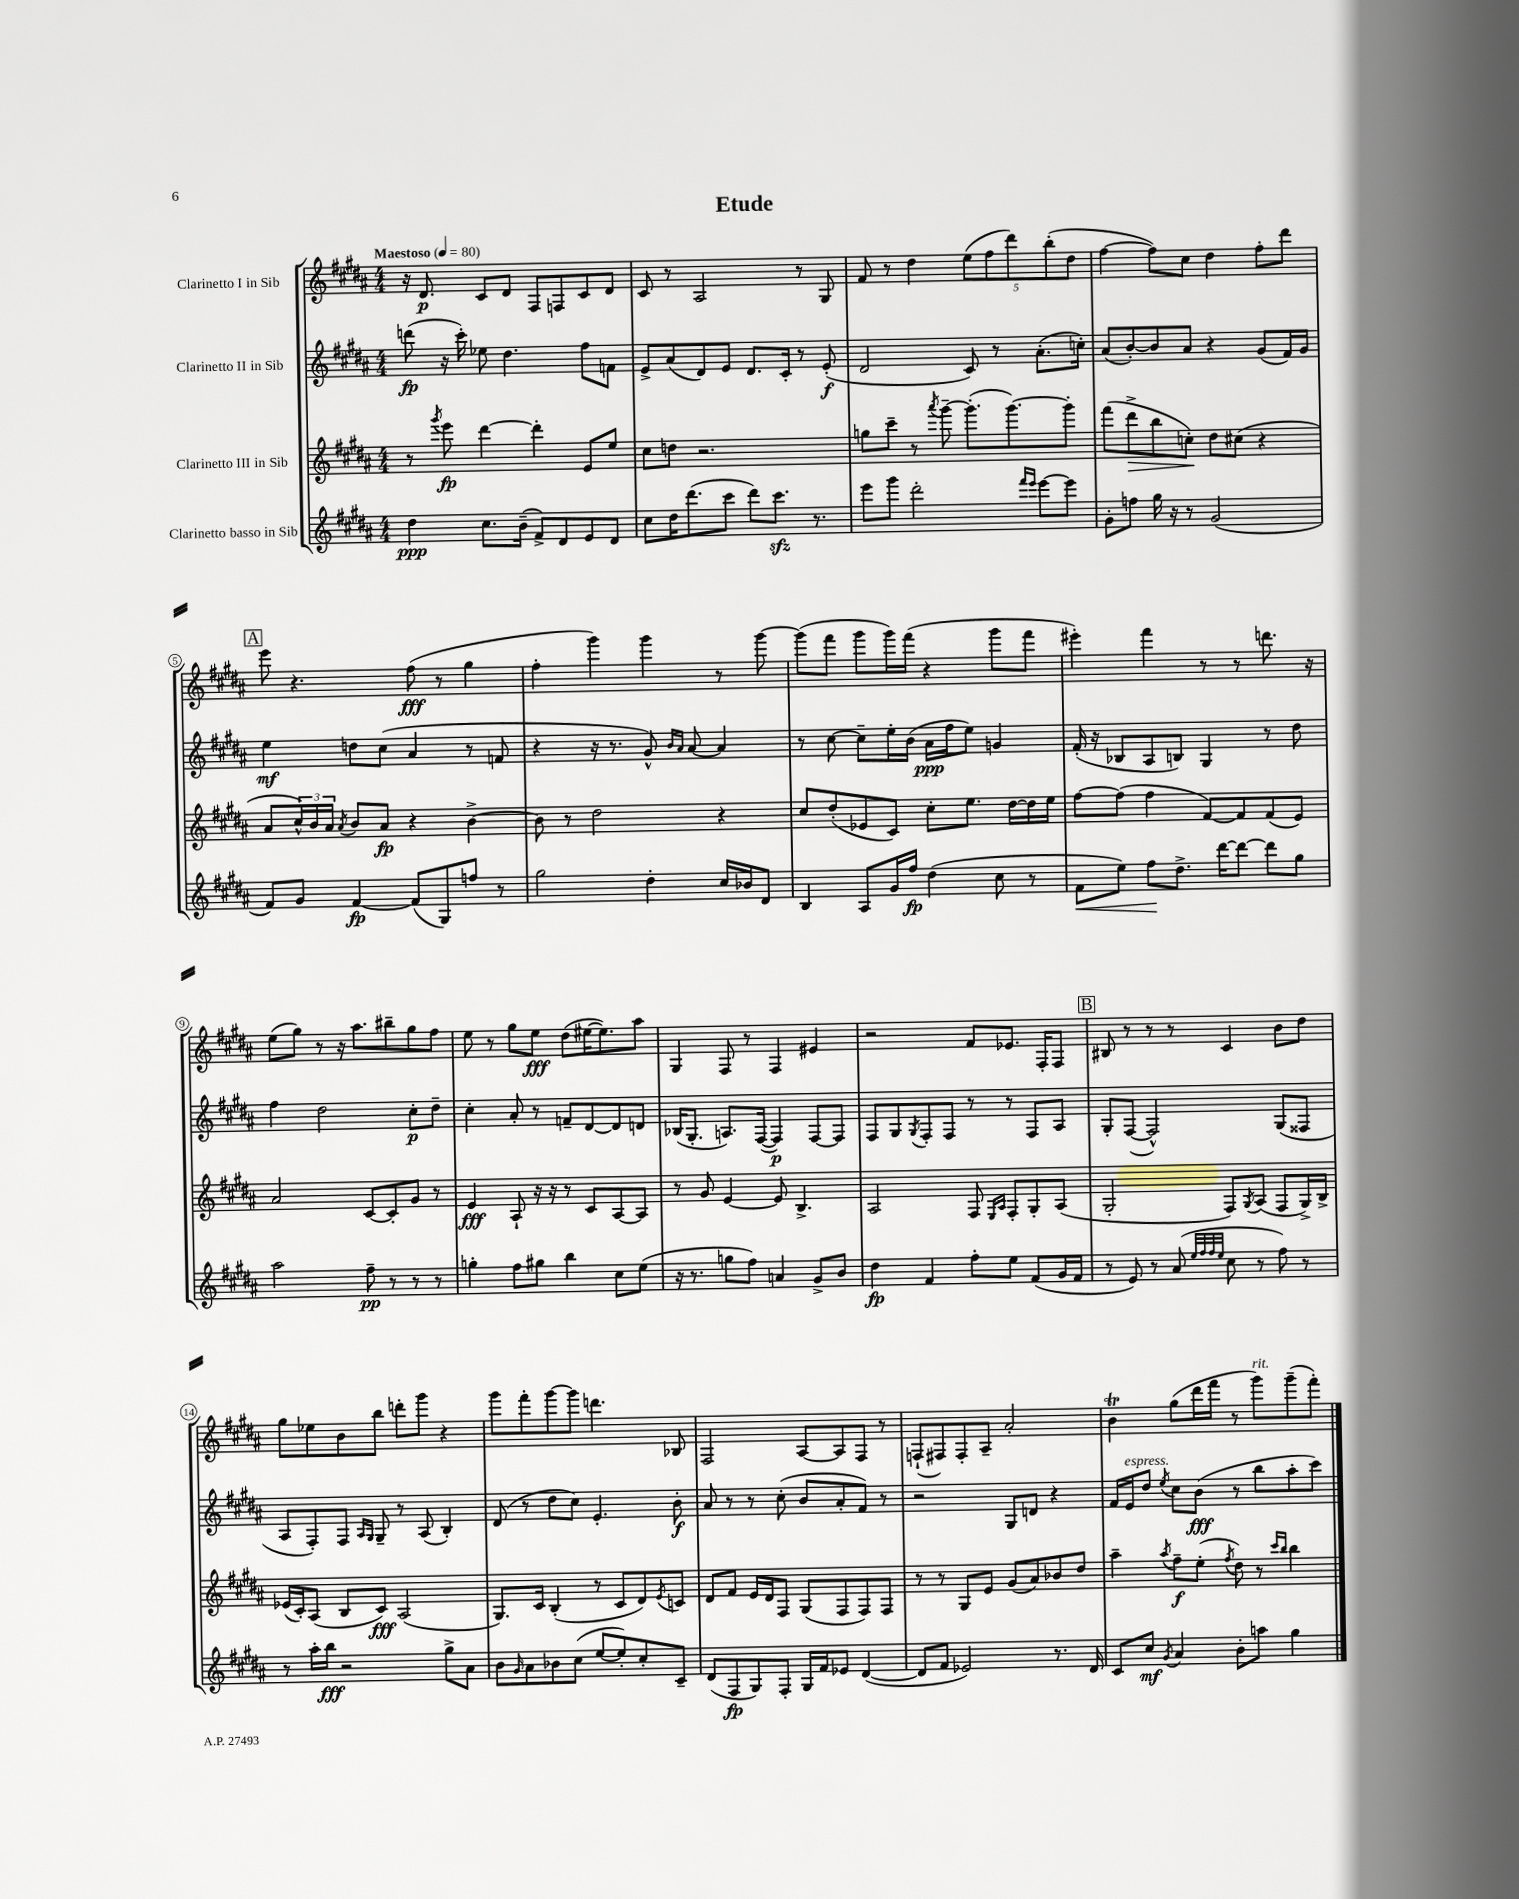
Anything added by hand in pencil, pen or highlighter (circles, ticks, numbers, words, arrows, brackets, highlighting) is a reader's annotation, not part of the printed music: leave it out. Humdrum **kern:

**kern	**kern	**kern	**kern
*staff4	*staff3	*staff2	*staff1
*clefG2	*clefG2	*clefG2	*clefG2
*k[f#c#g#d#a#]	*k[f#c#g#d#a#]	*k[f#c#g#d#a#]	*k[f#c#g#d#a#]
*M4/4	*M4/4	*M4/4	*M4/4
*MM80	*MM80	*MM80	*MM80
4dd#\	8r	(8ddd\	16r
.	.	.	8.d#/
.	8qggg#/	.	.
.	8eee\	16r	.
.	.	16ccc#'\)	.
8.cc#\L	[4ddd#\	8ee-\	8c#/L
.	.	4.dd#\	8d#/J
(16b~\Jk	.	.	.
8f#^/L)	4ddd#'\]	.	8F#/L
8d#/	.	.	8F/
8e/	8e/L	8ff#\L	8c#/
8d#/J	8ee/J	8f\J	8d#/J
=	=	=	=
8cc#\L	8cc#\L	8e^/L	8c#/
16dd#\K	8dd\J	(8a#/	8r
(8.ddd#\	.	.	.
.	2.r	8d#/)	2A#/
8ccc#\J	.	8e/J	.
8ddd#\L)	.	8.d#/L	.
8.ccc#\J	.	.	.
.	.	16c#'/Jk	.
.	.	8r	8r
8.r	.	.	.
.	.	(8e'/	8G#/
=	=	=	=
8eee\L	8gg\L	2d#/	8f#/
8ggg#\J	8ccc#~\J	.	8r
2ddd#'\	8r	.	4dd#\
.	8qaaa#/	.	.
.	[8ggg#~\	.	.
.	(8.ggg#'\]L	8c#/)	(10ee\L
.	.	.	10ff#\
.	.	8r	.
.	[8.ggg#\)	.	.
.	.	.	10ddd#\)
16qqfff#/LL	.	.	.
16qqeee/JJ	.	.	.
[8eee\L	.	(8.a#'\L	.
.	.	.	(10bb'\
8eee\]J	8ggg#'\]J	.	.
.	.	.	10dd#\J
.	.	16cc'\Jk)	.
=	=	=	=
8g#'\L	(8fff#\L	(8a#/L	[4ff#\
8ff\J	8ddd#^\	[8b'/)	.
16gg#\	8bb\	8b/]	8ff#\]L)
16r	.	.	.
8r	8cc'\J)	8a#/J	8cc#\J
(2g#/	8dd#\L	4r	4dd#\
.	(8cc#\J	.	.
.	4r	(8g#/L	8ff#'\L
.	.	16f#/L)	8ddd#\J
.	.	16g#/JJ	.
=	=	=	=
8f#/L)	8a#/L	4ee\	8eee\
8g#/J	24cc#^^/L)	.	4.r
.	24b/	.	.
.	24a#/JJ	.	.
.	8qa#/	.	.
[4f#/	8b/L	8dd\L	.
.	8a#/J	(8cc#\J	.
(8f#/]L	4r	4a#/	(8ff#\
8G#/)	.	.	8r
8ff/J	[4b^\	8r	4gg#\
8r	.	8f/	.
=	=	=	=
2gg#\	8b\]	4r	4ff#'\
.	8r	.	.
.	2dd#\	16r	4ggg#\)
.	.	8.r	.
4dd#'\	.	8g#^^/)	4ggg#\
.	.	16qqb/LL	.
.	.	16qqa#/JJ	.
.	.	[8a#/	.
16cc#/LL	4r	4a#/]	8r
16b-/J	.	.	.
8d#/J	.	.	[8ggg#\
=	=	=	=
4B/	8cc#/L	8r	(8ggg#\]L
.	(8dd#'/	[8cc#\	8fff#\J
8A#/L	8e-/	8cc#~\]L	8ggg#\L
16g#/L	8c#/J)	16ee'\L	16ggg#\L)
16ff#/JJ	.	(16b\JJ	(16fff#\JJ
(4dd#\	8cc#'\L	16a#\LL	4r
.	.	16ff#\J	.
.	8.ee\J	8ee\J)	.
8cc#\	.	4g/	8ggg#\L
.	[16dd#\LL	.	.
8r	16dd#\]	.	8fff#\J
.	16ee\JJ	.	.
=	=	=	=
8f#\L	[8ff#\L	(16f#'/	4eee#'\)
.	.	16r	.
8ee\J)	(8ff#\]J	8B-/L	.
8ff#\L	4ff#\	8A#/	4fff#\
8.dd#^\J	.	8B/J)	.
.	[8f#/L)	4G#/	8r
[16ddd#\LK	.	.	.
8ddd#\_J	8f#/]	.	8r
8ddd#\]L	(8f#/	8r	8.ddd\
8gg#\J	8e/J)	8dd#\	.
.	.	.	16r
=	=	=	=
2aa#\	2a#/	4ff#\	(8ee\L
.	.	.	8gg#\J)
.	.	2dd#\	8r
.	.	.	16r
.	.	.	8.aa#\L
8ff#~\	[8c#/L	.	.
8r	8c#'/]	.	8bb#~\
8r	8g#/J	8cc#'\L	8gg#\
8r	8r	8dd#~\J	8ff#\J
=	=	=	=
4gg'\	4e/	4cc#'\	8ee\
.	.	.	8r
8ff#\L	8A#`/	8a#'/	8gg#\L
8gg#\J	16r	8r	8ee\J
.	16r	.	.
4bb\	8r	8f~/L	(8dd#\L
.	8c#/L	[8d#/	[16ee#\K
.	.	.	8.ee#\])
8cc#\L	[8A#/	8d#/]	.
(8ee\J	8A#/]J	8d/J	8aa#\J
=	=	=	=
16r	8r	(16B-/LK	4G#/
8.r	.	8.G#'/J	.
.	8g#/	.	.
8gg\L	[4e/	8.A/L)	8F#/
8ff#\J)	.	.	8r
.	.	([16F#/Jk	.
4a/	8e/]	4F#/])	4F#/
.	4.B^/	.	.
8g#^/L	.	[8F#/L	4e#/
8b/J	.	8F#/]J	.
=	=	=	=
4dd#\	2A#/	8F#/L	2r
.	.	8G#/	.
.	.	8qG#/	.
4f#/	.	8F#'/	.
.	.	8F#/J	.
8ff#'\L	8F#/	8r	8f#/L
.	16qqE/LL	.	.
.	16qqA#/JJ	.	.
8ee\J	8F#'/L	8r	8.e-/J
(8f#/L	8G#'/	8F#/L	.
.	.	.	16F#'/LK
16g#/L	(8A#/J	8A#/J	8F#/J
16f#/JJ	.	.	.
=	=	=	=
8r	2G#'/	8G#'/L	8B#/
8e/)	.	([8F#/J	8r
8r	.	2F#^^/])	8r
(8a#/	.	.	8r
32qqee/LLL	.	.	.
32qqff#/	.	.	.
32qqff#/	.	.	.
32qqee/JJJ	.	.	.
8cc#\	8F#/L)	.	4c#/
.	8qG#/	.	.
8r	(8A#/J	.	.
8ff#\)	8F#/L	(8G#/L	8b\L
8r	16G#^/L)	8F##/J	8dd#\J
.	16B^/JJ	.	.
=	=	=	=
8r	(16e-/LL	8A#/L	8gg#\L
.	16c#'/J)	.	.
16aa#'\LL	(8A#/J	8F#'/)	8ee-\
16bb\JJ	.	.	.
2r	8B/L	8F#/J	8b\
.	.	16qqA#/LL	.
.	.	16qqG#/JJ	.
.	8c#/J)	8G#~/	8bb\J
.	(2A#/	8r	8ddd'\L
.	.	(8A#/	8ggg#\J
8gg#^\L	.	4B'/)	4r
8a#\J	.	.	.
=	=	=	=
8b\L	8.G#/L)	(8d#/	8ggg#\L
16qqg#/	.	.	.
8a#\	.	8r	8fff#'\
.	16c#/Jk	.	.
8b-\	(4B'/	8dd#\L	[8ggg#\
(8cc#\J	.	8cc#\J)	8ggg#\]J
[8ee/L	8r	4.e'/	4.ddd\
8ee'/])	8c#/L	.	.
8cc#'/	8d#/)	.	.
.	8qe/	.	.
8c#~/J	8c/J	8b'\	8B-/
=	=	=	=
(8d#/L	8d#/L	8a#/	2F#/
8F#/	8f#/J	8r	.
8G#/)	16e/LL	8r	.
.	16d#/J	.	.
8F#'/J	8F#/J	(8cc#'\	.
16G#/LL	(8G#/L	8b/L	[8A#/L
16f#/J	.	.	.
8e-/J	8F#/	8a#'/	8A#/]
([4d#/	8F#/)	8f#/J)	8F#/J
.	8F#/J	8r	8r
=	=	=	=
8d#/]L	8r	2r	(8F`/L
8f#/J	8r	.	8F#/)
2e-/)	8G#/L	.	8F#'/
.	8e/J	.	8A#~/J
.	(8g#/L	8G#/L	2a#'/
.	8a#/)	8d/J	.
8.r	8b-/	4r	.
.	8dd#/J	.	.
16d#/	.	.	.
=	=	=	=
8c#/L	4aa#~\	16f#/LL	4b\
.	.	16e/J	.
8cc#/J	.	8dd#/J	.
8qg#/	8qaa#/	8qee/	.
4a#/	8ff#~\L	8cc#\L	(8gg#\L
.	(8ee'\J	(8b\J	16ddd#\L
.	.	.	16fff#\JJ
.	8qff#/	.	.
8b'\L	8dd#\)	8r	8r
8aa\J	8r	8bb\L	8ggg#\L)
.	16qqccc#/LL	.	.
.	16qqbb/JJ	.	.
4gg#\	4bb\	8aa#'\	(8ggg#~\
.	.	8ccc#\J)	8fff#'\J)
==	==	==	==
*-	*-	*-	*-
